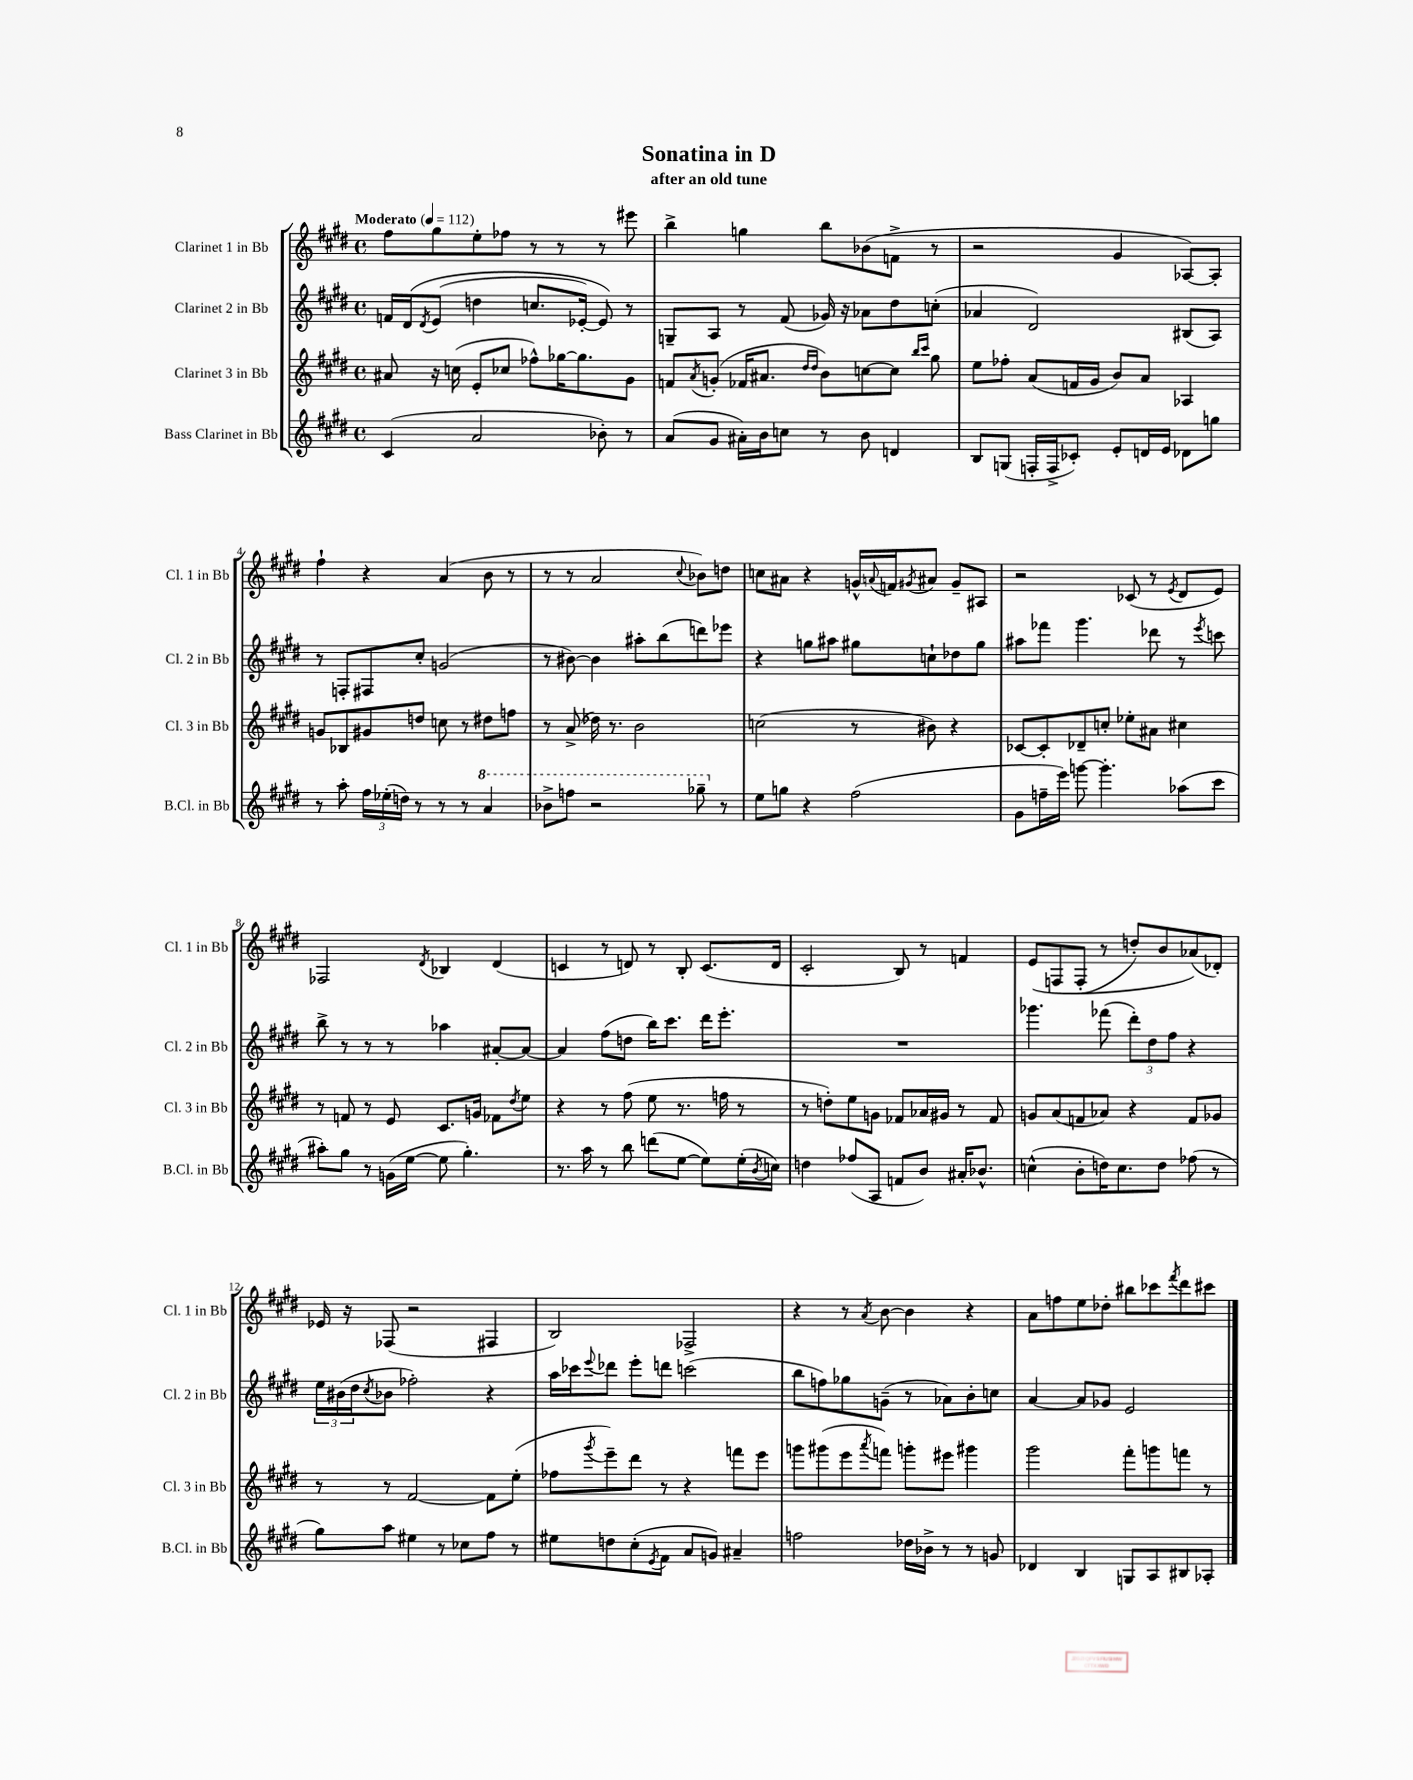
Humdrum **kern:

**kern	**kern	**kern	**kern
*staff4	*staff3	*staff2	*staff1
*clefG2	*clefG2	*clefG2	*clefG2
*k[f#c#g#d#]	*k[f#c#g#d#]	*k[f#c#g#d#]	*k[f#c#g#d#]
*M4/4	*M4/4	*M4/4	*M4/4
*met(c)	*met(c)	*met(c)	*met(c)
*MM112	*MM112	*MM112	*MM112
(4c#/	8a#/	16f/LL	8ff#\L
.	.	&(16d#/J	.
.	.	8qd#/	.
.	16r	(8e/J	8gg#\
.	(16cc\	.	.
2a/	8e'/L	4dd\	8ee'\
.	8cc-/J	.	8ff-\J
.	8ff-^^\L)	8.cc/L	8r
.	[16gg-\K	.	8r
.	8.gg-\]	[16e-'/Jk)	.
8b-'\)	.	8e-/]&)	8r
8r	8g#\J	8r	8eee#\
=	=	=	=
(8a/L	8f/L	8G~/L	4bb^\
.	8qa/	.	.
8g#/J	(8g'/J	8A/J	.
16a#'\LL)	16f-/LK	8r	4gg\
16b\J	8.a#/J	.	.
8cc\J	.	(8f#/	.
.	16qqdd#/LL	.	.
.	16qqdd#/JJ	.	.
8r	8b\L)	16g-/)	8bb\L
.	.	16r	.
8b\	[8cc\	8a-\L	(8b-\
4d/	8cc\]J	8dd#\	8f^\J
.	16qqbb/LL	.	.
.	16qqccc#/JJ	.	.
.	8gg#\	(8cc'\J	8r
=	=	=	=
8B/L	8ee\L	4a-/	2r
(8G/J	8ff-'\J	.	.
16F'/LL	(8a/L	2d#/)	.
16F^/J	.	.	.
8c-'/J)	16f/L	.	.
.	16g#/JJ	.	.
8e'/L	8b/L)	.	4g#/
16d/L	8a/J	.	.
16e/JJ	.	.	.
8d-\L	4A-/	(8B#/L	[8A-/L)
8gg\J	.	8A/J)	8A-'/]J
=	=	=	=
8r	8g/L	8r	4ff#`\
8aa'\	8B-/	8F'/L	.
24ff#\LL	8g#/	8F#/	4r
(24ee-'\	.	.	.
24dd\JJ)	.	.	.
8r	8dd/J	8cc#'/J	.
8r	8cc\	(2g/	(4a/
8r	8r	.	.
4aa/	8dd#\L	.	8b\
.	8ff\J	.	8r
=	=	=	=
8bb-^\L	8r	8r	8r
8fff\J	(8a^/	[8b#\)	8r
2r	16dd-\)	4b#\]	2a/
.	8.r	.	.
.	2b\	8aa#'\L	.
.	.	(8bb\	.
.	.	.	8qqcc#/
8ggg-~\	.	8ddd\)	8b-\L)
8r	.	8eee-\J	8dd\J
=	=	=	=
8ee\L	(2cc\	4r	8cc\L
8gg\J	.	.	8a#\J
4r	.	8gg\L	4r
.	.	8aa#\J	.
(2ff#\	8r	8gg#\L	16g^^/LL
.	.	.	8qqa/
.	.	.	16f/J
.	.	.	8qg#/
.	8b#\)	8cc`\	8a#/J
.	4r	8dd-\	8g#~/L
.	.	8gg#\J	8A#/J
=	=	=	=
8g#\L	[8c-/L	8aa#\L	2r
16ff~\L	8c-'/]	8fff-\J	.
16eee\JJ)	.	.	.
[8ggg\	8d-~/	4.ggg#\	.
4.ggg'\]	8cc'/J	.	.
.	8ee-'\L	.	(8c-/
.	8a#\J	8ddd-\	8r
.	.	.	8qe/
(8aa-\L	4cc#\	8r	8d#/L
.	.	8qeee/	.
8ccc#\J	.	8ccc\	8e/J)
=	=	=	=
8aa#'\L)	8r	8bb^\	2F-/
8gg#\J	8f/	8r	.
8r	8r	8r	.
(16g\LL	8e/	8r	.
[16ee\JJ	.	.	.
.	.	.	8qd#/
8ee\]	8.c#/L	4aa-\	4B-/
4.gg#'\)	.	.	.
.	16g/Jk	.	.
.	8f-\L	[8a#'/L	(4d#/
.	8qdd#/	.	.
.	8ee\J	8a#/_J	.
=	=	=	=
8.r	4r	4a#/]	4c/
16aa\	.	.	.
8r	8r	(8ff#\L	8r
8bb\	(8ff#\	8dd\J	8d/)
(8ddd\L	8ee\	16bb\LK)	8r
.	.	8.ccc#\J	.
[8ee\J	8.r	.	8B'/
8ee\]L)	.	16ddd#\LK	(8.c/L
.	16ff\	8.eee'\J	.
(16ee'\L	8r	.	.
8qb/	.	.	.
16cc\JJ)	.	.	16d/Jk
=	=	=	=
4dd\	8r	1r	2c#'/
.	8dd'\L)	.	.
(8ff-/L	8ee\	.	.
8A/J	8g\J	.	.
8f/L	8f-/L	.	8B/)
8b/J)	16a-/L	.	8r
.	16g#/JJ	.	.
16a#'/LK	8r	.	4f/
8.b-^^/J	.	.	.
.	8f-/	.	.
=	=	=	=
(4cc^^\	8g/L	4.ggg-\	&(8e/L
.	(8a/	.	8F/
8b'\L	8f/	.	(8F'/J
16dd\K)	8a-/J)	(8fff-\	8r
8.cc\	.	.	.
.	4r	12ddd#'\L)	8dd'/L)
.	.	12dd#\	.
8dd\J	.	.	8b/
.	.	12ff#\J	.
(8ff-\	8f/L	4r	(8a-/&)
8r	8g-/J	.	8d-'/J)
=	=	=	=
8gg#\L)	8r	24ee\LL	16e-/
.	.	(24b#\	.
.	.	.	16r
.	.	24dd#\J	.
.	.	8qcc#/	.
8aa\J	8r	8b-\J	(8F-/
4ee#\	[2f#/	2ff-'\)	2r
8r	.	.	.
8cc-\L	.	.	.
8ff#\J	8f#\]L	4r	4F#/
8r	(8ee'\J	.	.
=	=	=	=
8ee#\L	8ff-\L	16aa\LL	2B/)
.	.	16ccc-\J	.
.	8qggg#/	8qqeee/	.
8dd\	8eee~\)	8ddd-\J	.
(8cc#'\	8ddd#\J	8eee'\L	.
8qe/	.	.	.
8f#\J	8r	8ddd\J	.
8a/L	4r	(2ccc\	2F-^/
8g/J)	.	.	.
4a#~/	8fff\L	.	.
.	8eee\J	.	.
=	=	=	=
2ff\	8ggg\L	8bb\L	4r
.	(8ggg#\	8ff\)	.
.	8eee\	8gg-\	8r
.	8qaaa/	.	8qa/
.	8fff\J)	(8g~\J	[8b\
16dd-\LL	8ggg'\L	8r	4b\]
16b-^\JJ	.	.	.
8r	8eee#\J	8a-\L)	.
8r	4ggg#\	8b'\	4r
8g/	.	8cc\J	.
=	=	=	=
4d-/	2ggg#\	[4a/	8a\L
.	.	.	8ff\
4B/	.	8a/]L	8ee\
.	.	8g-/J	8dd-'\J
8G/L	8fff#'\L	2e/	8bb#\L
8A/	8ggg\	.	8ccc-\
.	.	.	8qfff#/
8B#/	8fff\J	.	8ddd#\
8A-'/J	8r	.	8ccc#\J
==	==	==	==
*-	*-	*-	*-
